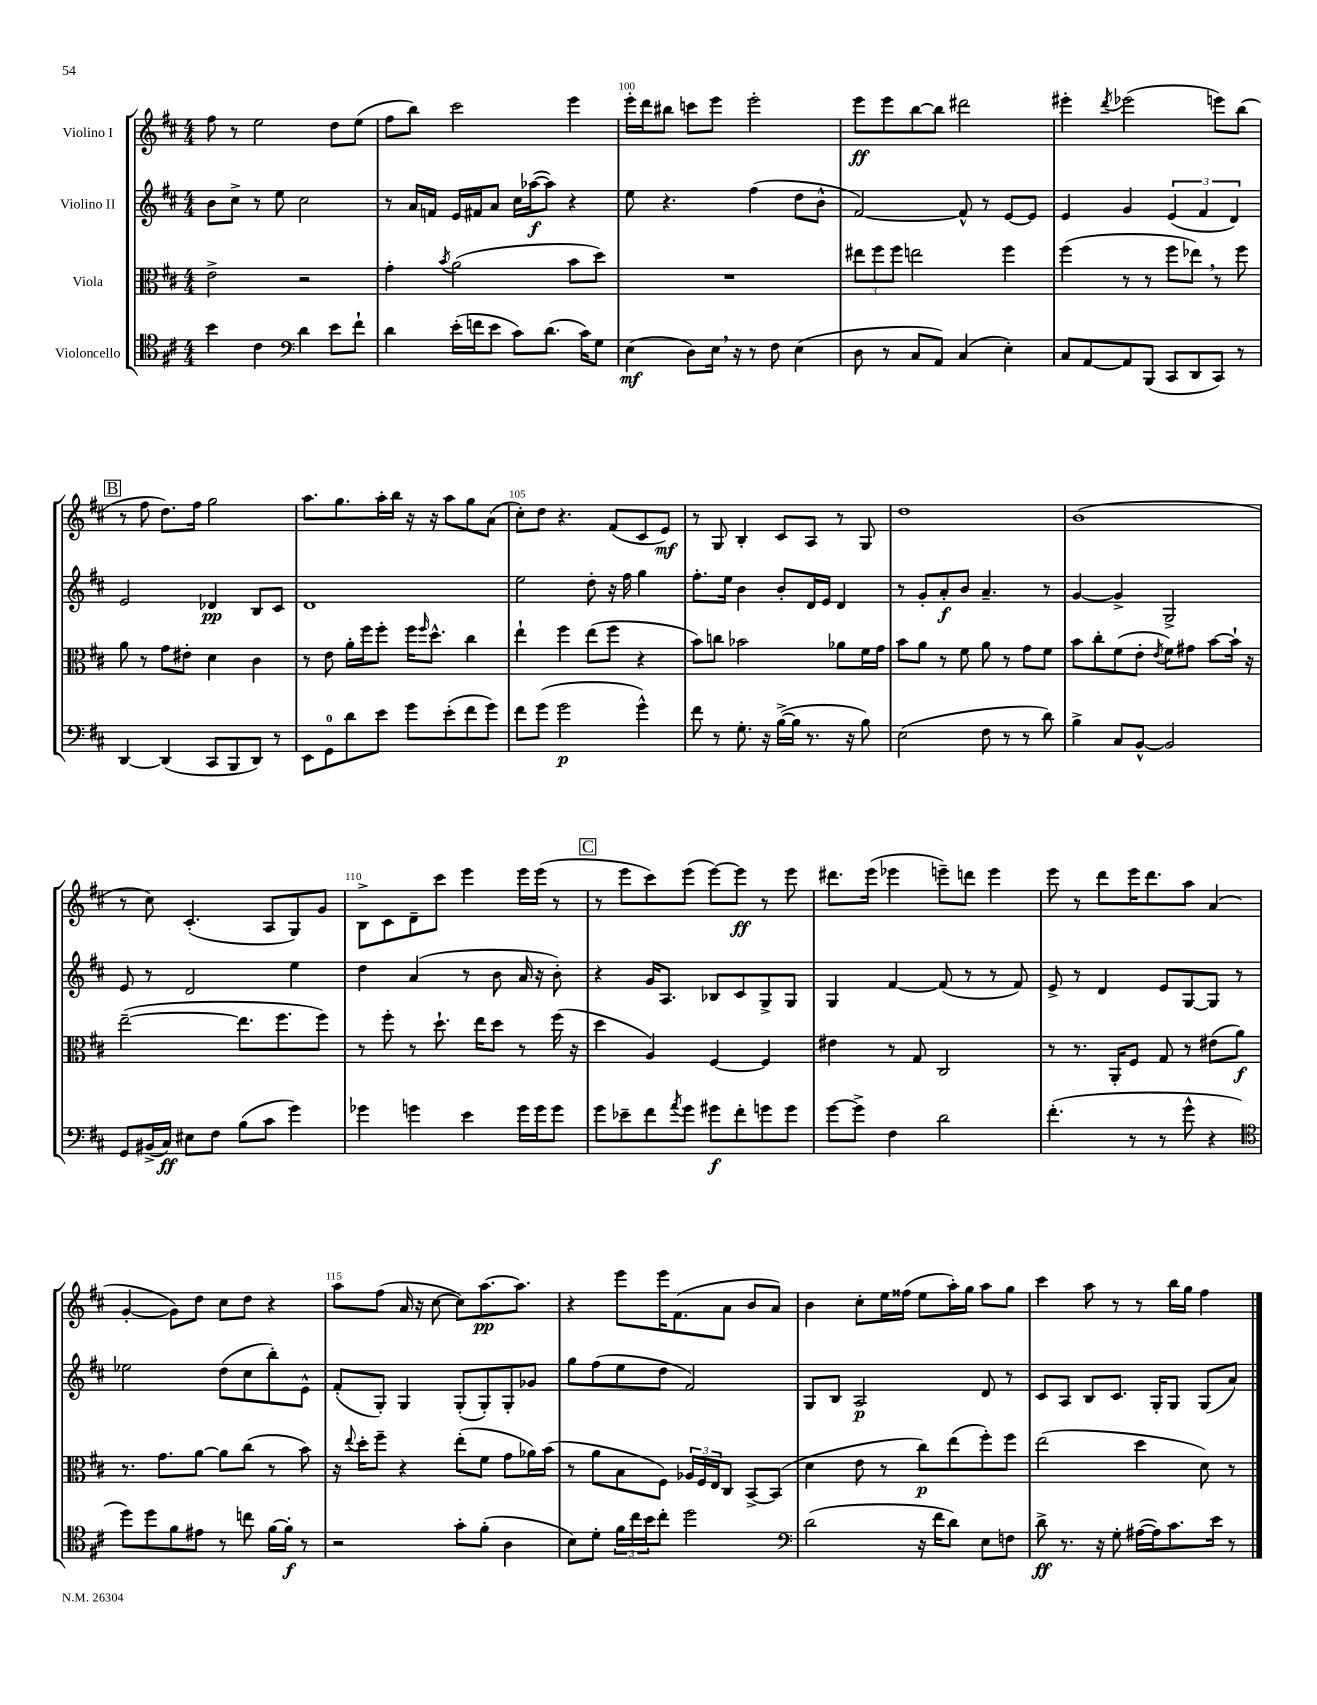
<<
\new StaffGroup <<
\new Staff = "s0" \with { instrumentName = "Violino I" } {
    \clef treble \key d \major \numericTimeSignature \time 4/4
    fis''8 r8 e''2 d''8 e''8( |
    fis''8 b''8) cis'''2 e'''4 |
    e'''16-. d'''16 bis''8 c'''8 e'''8 e'''2-. |
    e'''8\ff e'''8 b''8~ b''8 dis'''2 |
    eis'''4-. \acciaccatura { d'''8 } ees'''2( e'''8) b''8( |
    \mark \markup { \box "B" } r8 fis''8 d''8.) fis''16 g''2 |
    a''8. g''8. a''16-. b''16 r16 r16 a''8 g''8 a'8( |
    cis''8-.) d''8 r4. fis'8( cis'8 e'8\mf) |
    r8 g8 b4-. cis'8 a8 r8 g8 |
    d''1 |
    b'1( |
    r8 cis''8) cis'4.-.( a8 g8) g'8 |
    b8-> cis'8 d'8-- cis'''8 e'''4 e'''16 e'''16( r8 |
    \mark \markup { \box "C" } r8 e'''8 cis'''8) e'''8( e'''8~) e'''8\ff r8 e'''8 |
    dis'''8. e'''16( ees'''4 e'''8--) d'''8 e'''4 |
    e'''8 r8 d'''8 e'''16 d'''8. a''8 a'4( |
    g'4~-. g'8) d''8 cis''8 d''8 r4 |
    a''8 fis''8( a'16 r16 cis''8~ cis''8) a''8.~\pp a''8. |
    r4 e'''8 e'''16 fis'8.( a'8 b'8 a'8) |
    b'4 cis''8-. e''16 fisis''16( e''8 a''16-.) g''16 a''8 g''8 |
    cis'''4 a''8 r8 r8 b''16 g''16 fis''4 \bar "|." |
}
\new Staff = "s1" \with { instrumentName = "Violino II" } {
    \clef treble \key d \major \numericTimeSignature \time 4/4
    b'8 cis''8-> r8 e''8 cis''2 |
    r8 a'16 f'16 e'16 fis'16 a'8 cis''16 aes''16~\f( aes''8) r4 |
    e''8 r4. fis''4( d''8 b'8-^ |
    fis'2~) fis'8-^ r8 e'8~ e'8 |
    e'4 g'4 \tuplet 3/2 { e'4( fis'4 d'4) } |
    \mark \markup { \box "B" } e'2 des'4\pp b8 cis'8 |
    d'1 |
    e''2 d''8-. r16 fis''16 g''4 |
    fis''8.-. e''16 b'4 b'8-. d'16 e'16 d'4 |
    r8 g'8-. a'8-.\f b'8 a'4.-- r8 |
    g'4~ g'4-> g2-> |
    e'8 r8 d'2 e''4 |
    d''4 a'4( r8 b'8 a'16 r16 b'8-.) |
    \mark \markup { \box "C" } r4 g'16 a8. bes8 cis'8 g8-> g8 |
    g4 fis'4~ fis'8( r8 r8 fis'8) |
    e'8-> r8 d'4 e'8 g8~ g8 r8 |
    ees''2 d''8( cis''8 b''8-.) e'8-^ |
    fis'8-.( g8-.) g4 g8-.( g8-.) g8-. ges'8 |
    g''8 fis''8( e''8 d''8 fis'2) |
    g8 b8 a2\p d'8 r8 |
    cis'8 a8 b8 cis'8. g16-. g8 g8( a'8) \bar "|." |
}
\new Staff = "s2" \with { instrumentName = "Viola" } {
    \clef alto \key d \major \numericTimeSignature \time 4/4
    e'2-> r2 |
    g'4-. \acciaccatura { b'8 } a'2( b'8 d''8) |
    R1 |
    \tuplet 3/2 { eis''8 fis''8 fis''8 } e''2 fis''4 |
    fis''4( r8 r8 fis''8 ees''8) \breathe r8 fis''8 |
    \mark \markup { \box "B" } a'8 r8 g'8 eis'8-. d'4 cis'4 |
    r8 e'8 a'16-. fis''16 fis''8-. fis''16 \grace { fis''16 } d''8.-^ cis''4 |
    e''4-! fis''4 e''8( fis''8 r4 |
    b'8) c''8 bes'2 aes'8 fis'16 g'16 |
    b'8 a'8 r8 fis'8 a'8 r8 g'8 fis'8 |
    b'8 cis''8-. fis'8( e'8-. \acciaccatura { e'8 } fis'8) gis'8 b'8~ b'16-! r16 |
    e''2~--( e''8. fis''8. fis''8) |
    r8 fis''8-. r8 d''8.-! e''16 d''8 r8 fis''16( r16 |
    \mark \markup { \box "C" } d''4 a4) fis4~ fis4 |
    eis'4 r8 g8 cis2 |
    r8 r8. a,16-. fis8 g8 r8 eis'8( a'8\f) |
    r8. g'8. a'8~ a'8 cis''8( r8 b'8) |
    r16 \appoggiatura { e''8 } d''16-. fis''8-- r4 e''8-.( fis'8 g'8 aes'16) b'16( |
    r8 a'8 b8 fis8) \tuplet 3/2 { aes16 fis16 e16 } cis8 b,8~-> b,8( |
    d'4 e'8 r8 cis''8\p) e''8( fis''8-.) fis''8 |
    e''2( d''4 d'8) r8 \bar "|." |
}
\new Staff = "s3" \with { instrumentName = "Violoncello" } {
    \clef tenor \key d \major \numericTimeSignature \time 4/4
    b'4 cis'4 \clef bass d'4 e'8 fis'8-! |
    d'4 e'16-.( f'16 e'8 cis'8) d'8.( cis'16) g8 |
    e4\mf( d8) e16 \breathe r16 r8 fis8 e4( |
    d8 r8 cis8 a,8) cis4( e4-.) |
    cis8 a,8~ a,8 b,,8( cis,8 d,8 cis,8) r8 |
    \mark \markup { \box "B" } d,4~ d,4( cis,8 b,,8 d,8) r8 |
    e,8 g,8-0 d'8 e'8 g'8 e'8-.( fis'8 g'8) |
    fis'8 g'8( g'2\p g'4-^) |
    fis'8 r8 g8.-. r16 b16~->( b16 r8. r16 b8) |
    e2( fis8 r8 r8 d'8) |
    b4-> cis8 b,8~-^ b,2 |
    g,8 bis,16->( cis16\ff) eis8 fis8 b8( cis'8 g'4) |
    ges'4 g'4 e'4 g'16 g'16 g'8 |
    \mark \markup { \box "C" } g'8 ees'8-- fis'8 \acciaccatura { a'8 } g'8 gis'8\f fis'8-. g'8 g'8 |
    g'8~ g'8-> fis4 d'2 |
    fis'4.-.( r8 r8 g'8-^ r4 |
    \clef tenor d''8) d''8 fis'8 eis'8 r8 c''8 fis'16~ fis'16-.\f r8 |
    r2 g'8-. fis'8-.( a4 |
    b8) d'8-. \tuplet 3/2 { fis'16 cis''16 b'16 } cis''8-. d''2 |
    \clef bass d'2( r16 fis'16 d'8) e8 f8 |
    d'8->\ff r8. r16 g8-. ais16~( ais16) cis'8. e'16 r8 \bar "|." |
}
>>
>>
\layout { \context { \Score currentBarNumber = #98 \override BarNumber.break-visibility = ##(#f #t #t) barNumberVisibility = #(every-nth-bar-number-visible 5) } }
